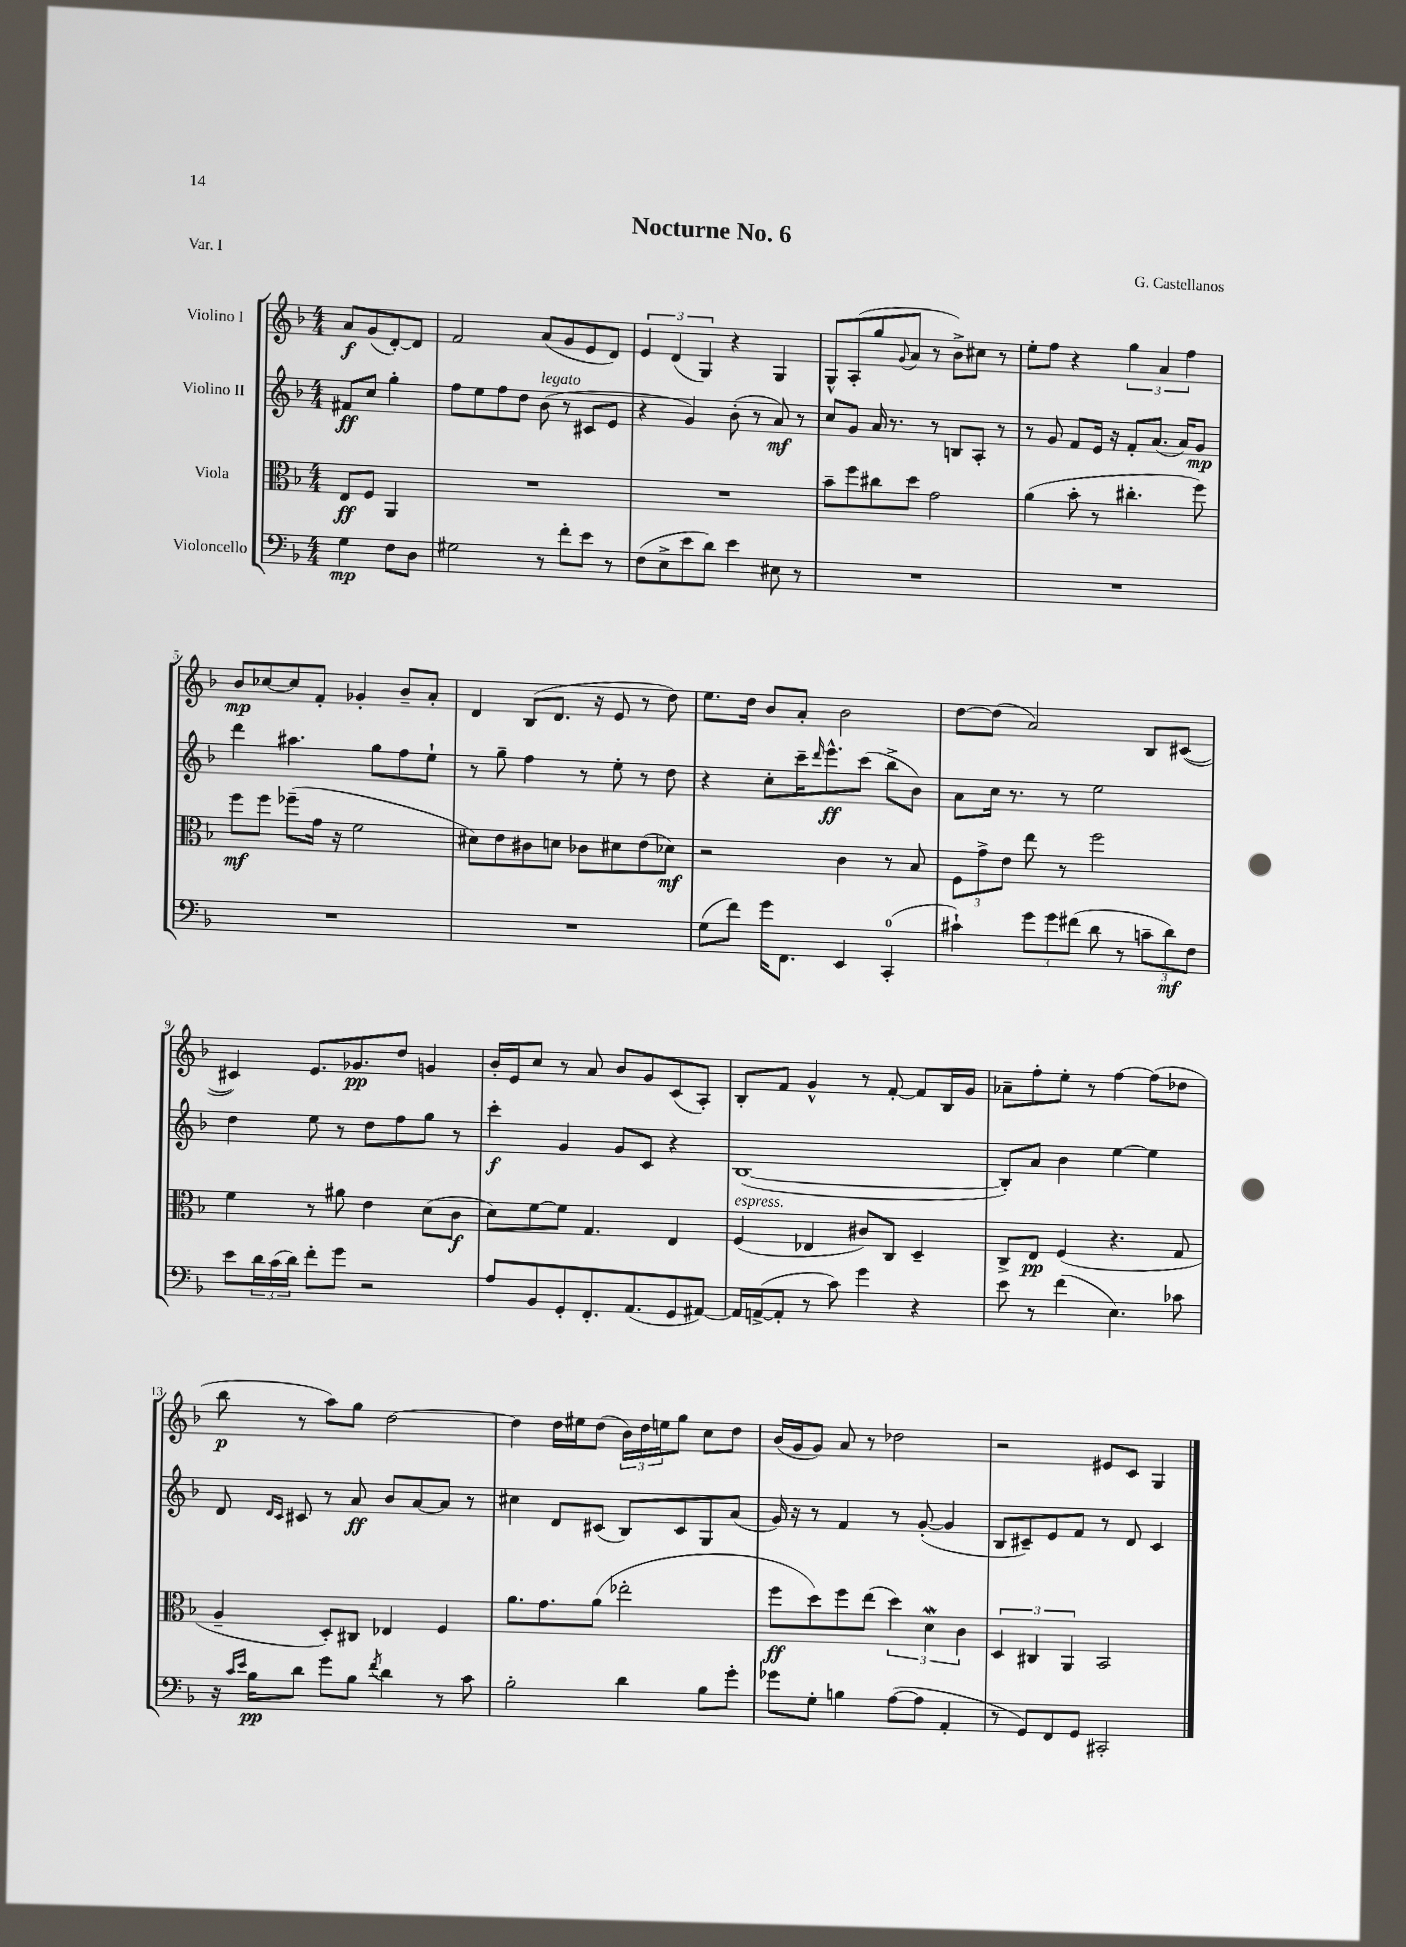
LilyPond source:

\header { title = "Nocturne No. 6" composer = "G. Castellanos" piece = "Var. I" }
<<
\new StaffGroup <<
\new Staff = "s0" \with { instrumentName = "Violino I" } {
    \clef treble \key f \major \numericTimeSignature \time 4/4 \partial 2
    a'8\f g'8( d'8~-.) d'8 |
    f'2 a'8( g'8 e'8 d'8) |
    \tuplet 3/2 { e'4 d'4( g4) } r4 g4 |
    g8-^ a8-.( g''8 \appoggiatura { g'8 } a'8 r8 bes'8->) cis''8 r8 |
    e''8-. f''8 r4 \tuplet 3/2 { g''4 a'4 f''4 } |
    bes'8\mp ces''8~ ces''8 f'8-. ges'4-. bes'8-- a'8-. |
    d'4 bes8( d'8. r16 e'8 r8 d''8) |
    e''8. d''16 bes'8 a'8-. bes'2 |
    d''8~ d''8( a'2) bes8 cis'8~( |
    cis'4) e'8. ges'8.\pp d''8 g'4 |
    bes'16-. e'16 c''8 r8 a'8 bes'8 g'8 c'8( a8-.) |
    bes8-. f'8 g'4-^ r8 f'8~-. f'8 bes16 g'16 |
    aes'8-- f''8-. e''8-. r8 f''4~ f''8( des''8 |
    bes''8\p r8 a''8) g''8 d''2~ |
    d''4 d''16 eis''16 d''8( \tuplet 3/2 { bes'16) d''16 e''16 } g''8 c''8 d''8 |
    bes'16( g'16 g'8) a'8 r8 des''2 |
    r2 eis'8 c'8 g4 \bar "|." |
}
\new Staff = "s1" \with { instrumentName = "Violino II" } {
    \clef treble \key f \major \numericTimeSignature \time 4/4 \partial 2
    fis'8\ff c''8 g''4-. |
    f''8 e''8 f''8 d''8 bes'8^\markup { \italic "legato" }( r8 cis'8 e'8 |
    r4 g'4) bes'8-.( r8 a'8\mf) r8 |
    c''8 g'8 a'16 r8. r8 b8 a8-. r8 |
    r8 g'8 f'8 e'16 r16 f'8-. a'8.( a'16) g'8\mp |
    d'''4 ais''4. g''8 f''8 e''8-! |
    r8 g''8-- f''4 r8 e''8-. r8 d''8 |
    r4 c''8-. c'''16-- \grace { d'''16 } e'''8.-^\ff c'''8( bes''8-> bes'8) |
    a'8 c''16 r8. r8 e''2 |
    d''4 e''8 r8 d''8 f''8 g''8 r8 |
    c'''4-.\f g'4 g'8 c'8 r4 |
    bes1~( |
    bes8-.) a'8 bes'4 e''4~ e''4 |
    d'8 \grace { d'16 c'16 } cis'8 r8 a'8\ff bes'8 a'8~ a'8 r8 |
    cis''4 d'8 cis'8( bes8) cis'8 g8 a'8( |
    g'16) r16 r8 f'4 r8 g'8~-.( g'4 |
    bes8 cis'8--) e'8 f'8 r8 d'8 cis'4 \bar "|." |
}
\new Staff = "s2" \with { instrumentName = "Viola" } {
    \clef alto \key f \major \numericTimeSignature \time 4/4 \partial 2
    e8\ff f8 a,4 |
    R1 |
    R1 |
    bes'8-- f''8 cis''8 d''8 g'2 |
    a'4( bes'8-. r8 cis''4.-. f''8) |
    f''8\mf f''8 fes''8--( g'16 r16 f'2 |
    dis'8) e'8 cis'8 d'8 ces'8 dis'8 e'8( des'8\mf) |
    r2 c'4 r8 bes8 |
    \tuplet 3/2 { f8 g'8-> e'8 } e''8 r8 f''2 |
    f'4 r8 ais'8 e'4 d'8( c'8\f |
    d'8) f'8~ f'8 g4. e4 |
    f4^\markup { \italic "espress." }( ees4 cis'8) c8 d4-- |
    c8-> e8\pp f4( r4. g8 |
    a4-- d8-.) cis8 ees4 f4 |
    a'8. g'8. a'8( ees''2-. |
    f''8\ff d''8) f''8 e''8( \tuplet 3/2 { d''4) d'4\mordent c'4 } |
    \tuplet 3/2 { d4 cis4 a,4 } bes,2 \bar "|." |
}
\new Staff = "s3" \with { instrumentName = "Violoncello" } {
    \clef bass \key f \major \numericTimeSignature \time 4/4 \partial 2
    g4\mp f8 d8 |
    gis2 r8 f'8-. e'8 r8 |
    f8( e8-> e'8 d'8) e'4 eis8 r8 |
    R1 |
    R1 |
    R1 |
    R1 |
    g8( f'8) g'16 f,8. e,4 c,4-0-.( |
    cis'4-!) \tuplet 3/2 { g'8 g'8 fis'8( } d'8 r8 \tuplet 3/2 { c'8-- d'8\mf) f8 } |
    e'8 \tuplet 3/2 { d'16 c'16( d'16) } f'8-. g'8 r2 |
    a8 bes,8 g,8-. f,8.-. a,8.( g,8 ais,8~) |
    ais,16 a,16~->( a,8-. r8 c'8) g'4 r4 |
    e'8 r8 f'4( e4.) ces'8 |
    r16 \grace { c'16 e'16 } bes16\pp d'8 g'8 bes8 \acciaccatura { f'8 } d'4 r8 c'8 |
    bes2-. d'4 bes8 g'8-. |
    ges'8 g8-. b4 a8~( a8 a,4-. |
    r8 g,8) f,8 g,8 cis,2-. \bar "|." |
}
>>
>>
